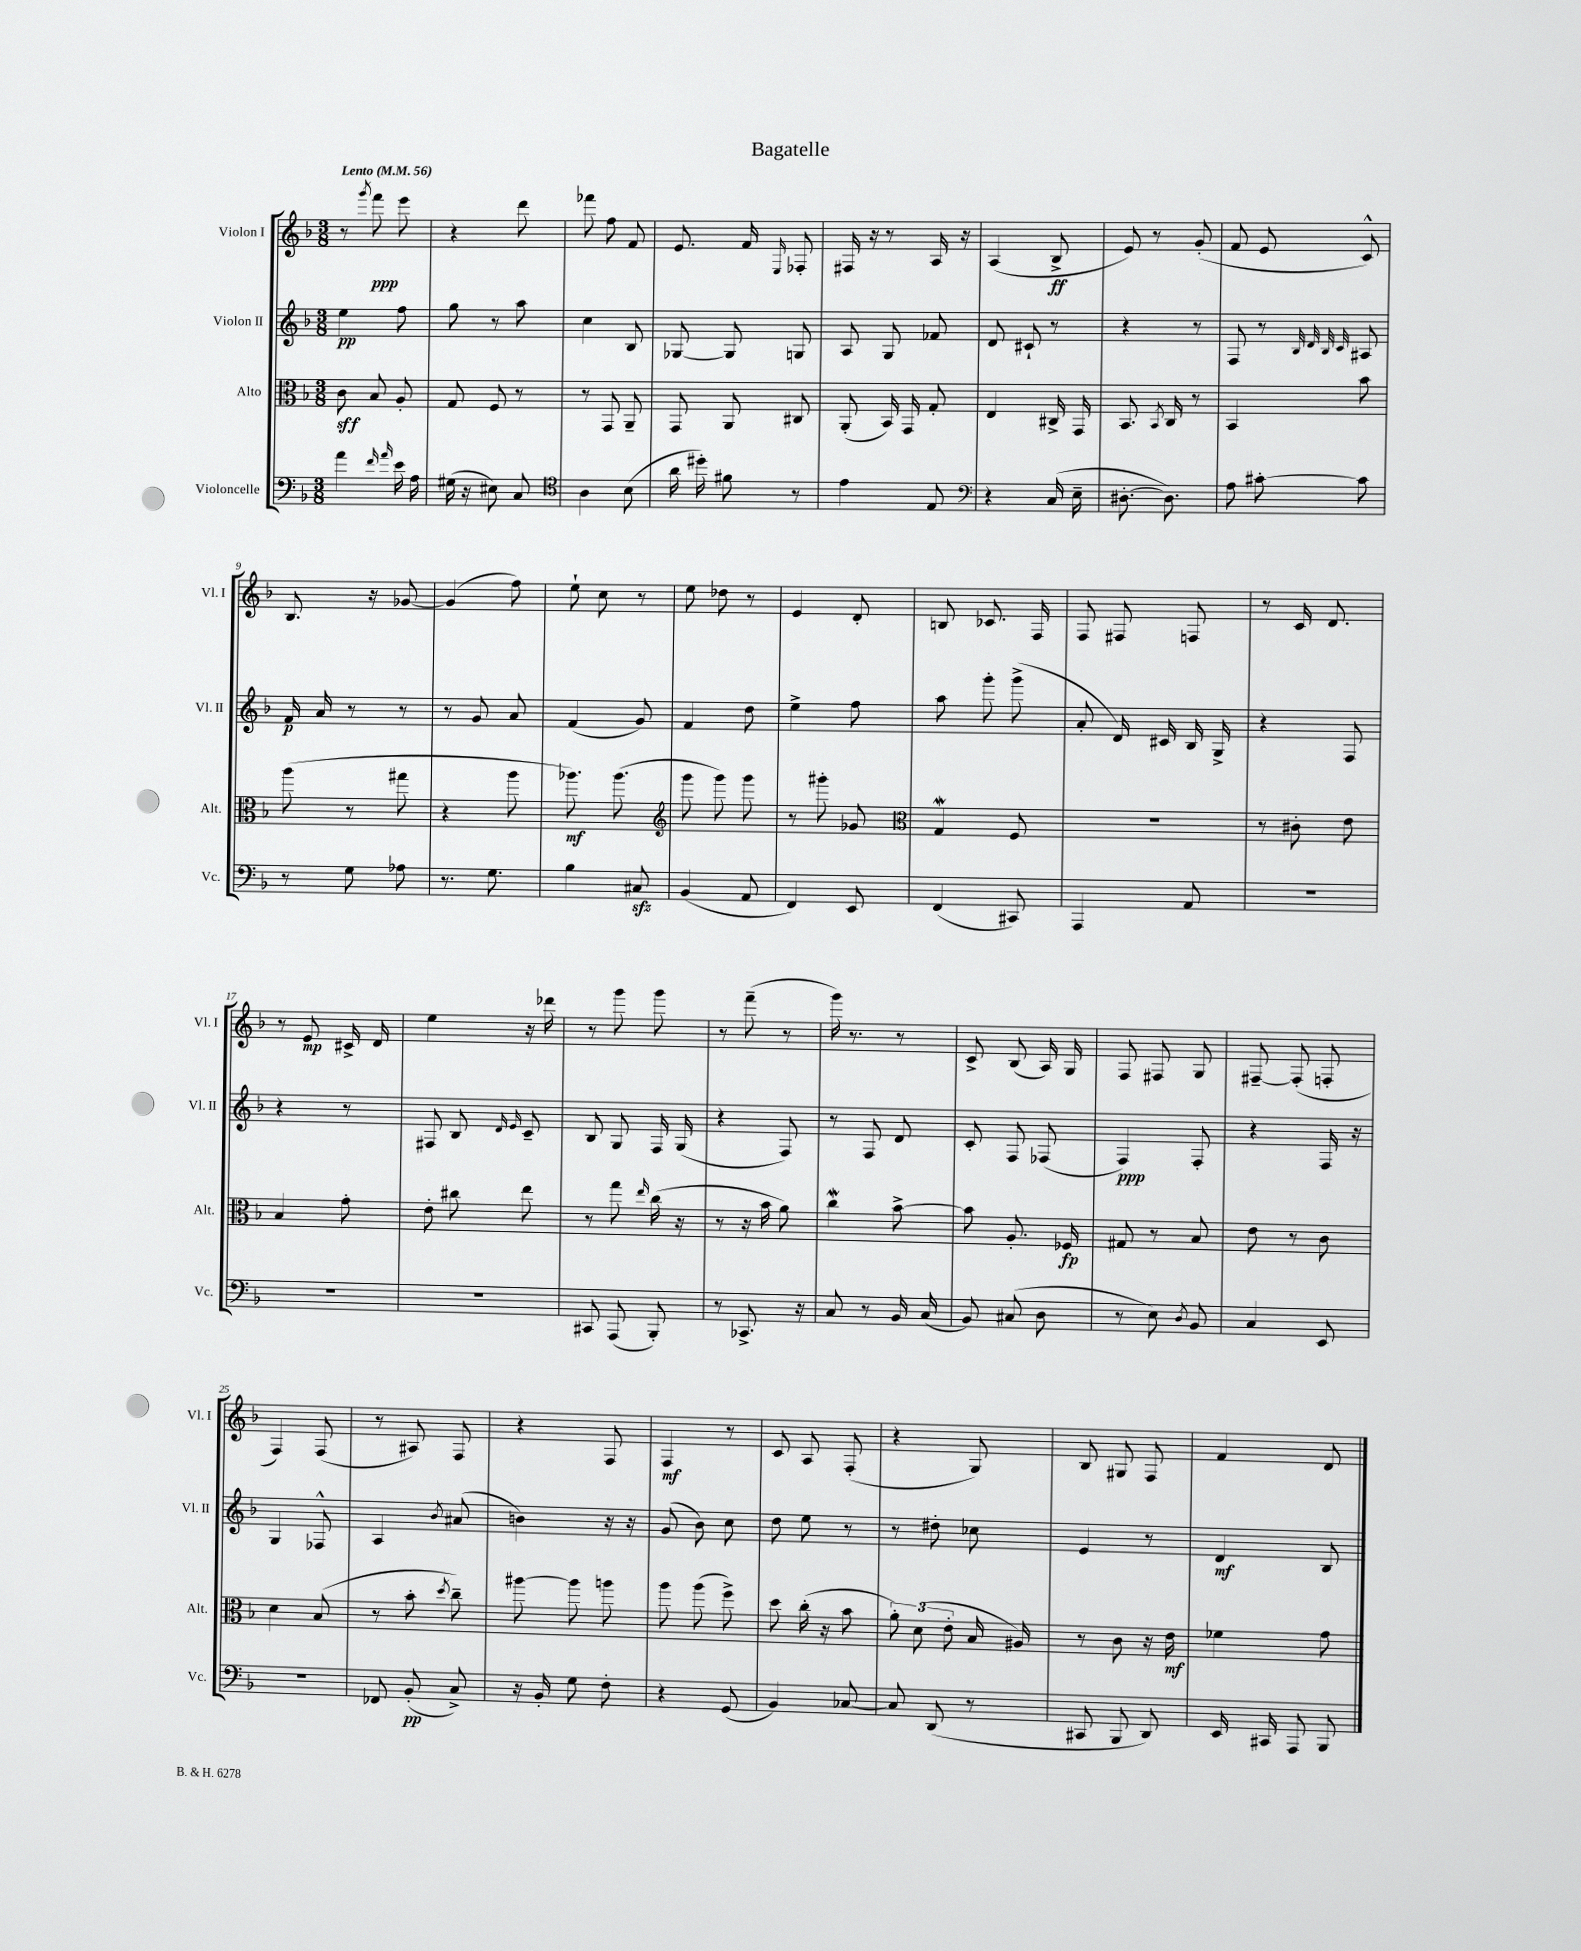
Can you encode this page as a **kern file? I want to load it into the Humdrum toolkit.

**kern	**dynam	**kern	**dynam	**kern	**dynam	**kern	**dynam
*part4	*part4	*part3	*part3	*part2	*part2	*part1	*part1
*staff4	*staff4	*staff3	*staff3	*staff2	*staff2	*staff1	*staff1
*I"Violoncelle	*	*I"Alto	*	*I"Violon II	*	*I"Violon I	*
*I'Vc.	*	*I'Alt.	*	*I'Vl. II	*	*I'Vl. I	*
*clefF4	*	*clefC3	*	*clefG2	*	*clefG2	*
*k[b-]	*	*k[b-]	*	*k[b-]	*	*k[b-]	*
*M3/8	*	*M3/8	*	*M3/8	*	*M3/8	*
*MM56	*	*MM56	*	*MM56	*	*MM56	*
=1	=1	=1	=1	=1	=1	=1	=1
!	!	!	!	!	!	!LO:TX:a:B:t=Lento	!
4a\	.	8c\	sff	4ee\	pp	8r	.
.	.	.	.	.	.	8qggg/	.
.	.	8B-/	.	.	.	8fff\	ppp
16qqf/	.	.	.	.	.	.	.
16qqa/	.	.	.	.	.	.	.
16e\	.	8A'/	.	8ff\	.	8eee\	.
16A\	.	.	.	.	.	.	.
=2	=2	=2	=2	=2	=2	=2	=2
(16G#X\	.	8G/	.	8gg\	.	4r	.
16r	.	.	.	.	.	.	.
8E#X\)	.	8F/	.	8r	.	.	.
8C/	.	8r	.	8aa\	.	8ddd\	.
=3	=3	=3	=3	=3	=3	=3	=3
*clefC4	*	*	*	*	*	*	*
4A\	.	8r	.	4cc\	.	8fff-X\	.
.	.	8GG/	.	.	.	8ff\	.
(8B-\	.	8AA~/	.	8B-/	.	8f/	.
=4	=4	=4	=4	=4	=4	=4	=4
16a\	.	8GG/	.	[8G-X/	.	8.e/	.
16dd#X'\)	.	.	.	.	.	.	.
8f#X\	.	8AA/	.	8G-/]	.	.	.
.	.	.	.	.	.	16f/	.
.	.	.	.	.	.	16qqE/	.
8r	.	8C#X/	.	8Gn/	.	8F-X'/	.
=5	=5	=5	=5	=5	=5	=5	=5
4e\	.	(8AA'/	.	8A/	.	16F#X/	.
.	.	.	.	.	.	16r	.
.	.	16BB-/)	.	8G/	.	8r	.
.	.	16GG/	.	.	.	.	.
8E/	.	8G'/	.	8f-X/	.	16A/	.
.	.	.	.	.	.	16r	.
=6	=6	=6	=6	=6	=6	=6	=6
*clefF4	*	*	*	*	*	*	*
4r	.	4E/	.	8d/	.	(4A/	.
.	.	.	.	8c#X`/	.	.	.
(16C/	.	16C#X^/	.	8r	.	8B-^/	ff
16E~\	.	16GG/	.	.	.	.	.
=7	=7	=7	=7	=7	=7	=7	=7
[8.D#X'\	.	8.BB-/	.	4r	.	8e/)	.
.	.	.	.	.	.	8r	.
.	.	8qBB-/	.	.	.	.	.
8.D#\])	.	16C/	.	.	.	.	.
.	.	8r	.	8r	.	(8g'/	.
=8	=8	=8	=8	=8	=8	=8	=8
8A\	.	4BB-/	.	8F/	.	8f/	.
[8c#X'\	.	.	.	8r	.	8e/	.
.	.	.	.	32qqB-/	.	.	.
.	.	.	.	32qqd/	.	.	.
.	.	.	.	32qqB-/	.	.	.
.	.	.	.	32qqc/	.	.	.
8c#\]	.	8b-\	.	8A#X/	.	8c^^/)	.
!!LO:LB:g=z
=9	=9	=9	=9	=9	=9	=9	=9
8r	.	(8aa\	.	16f/	p	8.B-/	.
.	.	.	.	16a/	.	.	.
8G\	.	8r	.	8r	.	.	.
.	.	.	.	.	.	16r	.
8A-X\	.	8gg#X\	.	8r	.	[8g-X/	.
=10	=10	=10	=10	=10	=10	=10	=10
8.r	.	4r	.	8r	.	(4g-/]	.
.	.	.	.	8g/	.	.	.
8.G\	.	.	.	.	.	.	.
.	.	8aa\	.	8a/	.	8ff\)	.
=11	=11	=11	=11	=11	=11	=11	=11
4B-\	.	8.aa-X\)	mf	(4f/	.	8ee`\	.
.	.	.	.	.	.	8cc\	.
.	.	(8.aa-\	.	.	.	.	.
8C#Xzz/	.	.	.	8g/)	.	8r	.
=12	=12	=12	=12	=12	=12	=12	=12
*	*	*clefG2	*	*	*	*	*
(4BB-/	.	8ggg\	.	4f/	.	8ee\	.
.	.	8ggg\)	.	.	.	8dd-X\	.
8AA/	.	8ggg\	.	8dd\	.	8r	.
=13	=13	=13	=13	=13	=13	=13	=13
4FF/)	.	8r	.	4ee^\	.	4e/	.
.	.	8ggg#X'\	.	.	.	.	.
8EE/	.	8g-X/	.	8ff\	.	8d'/	.
=14	=14	=14	=14	=14	=14	=14	=14
*	*	*clefC3	*	*	*	*	*
(4FF/	.	4GW/	.	8aa\	.	8Bn/	.
.	.	.	.	8ggg'\	.	8.c-X/	.
8CC#X/)	.	8F/	.	(8ggg^\	.	.	.
.	.	.	.	.	.	16F/	.
=15	=15	=15	=15	=15	=15	=15	=15
4AAA/	.	4.r	.	8a'/	.	8F/	.
.	.	.	.	16d/)	.	8F#X/	.
.	.	.	.	16c#X/	.	.	.
8AA/	.	.	.	16B-/	.	8Fn/	.
.	.	.	.	16G^/	.	.	.
=16	=16	=16	=16	=16	=16	=16	=16
4.r	.	8r	.	4r	.	8r	.
.	.	8c#X'\	.	.	.	16c/	.
.	.	.	.	.	.	8.d/	.
.	.	8e\	.	8F/	.	.	.
!!LO:LB:g=z
=17	=17	=17	=17	=17	=17	=17	=17
4.r	.	4B-/	.	4r	.	8r	.
.	.	.	.	.	.	8e/	mp
.	.	8g'\	.	8r	.	16c#X^/	.
.	.	.	.	.	.	16d/	.
=18	=18	=18	=18	=18	=18	=18	=18
4.r	.	8e'\	.	8F#X/	.	4ee\	.
.	.	8cc#X\	.	8B-/	.	.	.
.	.	.	.	16qqd/	.	.	.
.	.	.	.	16qqe/	.	.	.
.	.	8ee\	.	8c~/	.	16r	.
.	.	.	.	.	.	16ddd-X\	.
=19	=19	=19	=19	=19	=19	=19	=19
8CC#X/	.	8r	.	8B-/	.	8r	.
(8AAA/	.	8gg\	.	8G/	.	8ggg\	.
.	.	16qqee/	.	.	.	.	.
8BBB-'/)	.	(16cc\	.	16F/	.	8ggg\	.
.	.	16r	.	(16G/	.	.	.
=20	=20	=20	=20	=20	=20	=20	=20
8r	.	8r	.	4r	.	8r	.
8.CC-X^/	.	16r	.	.	.	(8fff~\	.
.	.	16b-\	.	.	.	.	.
.	.	8a\)	.	8F/)	.	8r	.
16r	.	.	.	.	.	.	.
=21	=21	=21	=21	=21	=21	=21	=21
8C/	.	4ccW\	.	8r	.	16ggg\)	.
.	.	.	.	.	.	8.r	.
8r	.	.	.	8F/	.	.	.
16BB-/	.	[8b-^\	.	8d/	.	8r	.
(16C/	.	.	.	.	.	.	.
=22	=22	=22	=22	=22	=22	=22	=22
8BB-/)	.	8b-\]	.	8c'/	.	8c^/	.
(8C#X/	.	8.A'/	.	8F/	.	(8B-/	.
8D\	.	.	.	(8F-X/	.	16A/)	.
.	.	16F-X/	fp	.	.	16G/	.
=23	=23	=23	=23	=23	=23	=23	=23
8r	.	8G#X/	.	4F/)	ppp	8F/	.
8E\)	.	8r	.	.	.	8F#X/	.
8qD/	.	.	.	.	.	.	.
8BB-/	.	8B-/	.	8F'/	.	8G/	.
=24	=24	=24	=24	=24	=24	=24	=24
4C/	.	8e\	.	4r	.	[8F#X~/	.
.	.	8r	.	.	.	(8F#'/]	.
8EE/	.	8c\	.	16F/	.	8Fn'/	.
.	.	.	.	16r	.	.	.
!!LO:LB:g=z
=25	=25	=25	=25	=25	=25	=25	=25
4.r	.	4d\	.	4G/	.	4F/)	.
.	.	(8B-/	.	8F-X^^/	.	(8F/	.
=26	=26	=26	=26	=26	=26	=26	=26
8FF-X/	.	8r	.	4A/	.	8r	.
(8BB-'/	pp	8b-'\	.	.	.	8A#X/)	.
.	.	8qdd/	.	8qb-/	.	.	.
8C^/)	.	8cc~\)	.	(8a#X/	.	8F/	.
=27	=27	=27	=27	=27	=27	=27	=27
16r	.	[8aa#X\	.	4bn\)	.	4r	.
16BB-'/	.	.	.	.	.	.	.
8G\	.	8aa#\]	.	.	.	.	.
8F'\	.	8aan\	.	16r	.	8F/	.
.	.	.	.	16r	.	.	.
=28	=28	=28	=28	=28	=28	=28	=28
4r	.	8aa\	.	(8g/	.	4F/	mf
.	.	(8aa\	.	8b-\)	.	.	.
(8GG/	.	8ff^\)	.	8cc\	.	8r	.
=29	=29	=29	=29	=29	=29	=29	=29
4BB-/)	.	8dd\	.	8dd\	.	8c/	.
.	.	(16cc'\	.	8ee\	.	8A/	.
.	.	16r	.	.	.	.	.
[8C-X/	.	8b-\	.	8r	.	(8F'/	.
=30	=30	=30	=30	=30	=30	=30	=30
8C-/]	.	12a'\)	.	8r	.	4r	.
.	.	(12d\	.	.	.	.	.
(8DD/	.	.	.	8dd#X'\	.	.	.
.	.	12e'\	.	.	.	.	.
8r	.	16B-/	.	8cc-X\	.	8G/)	.
.	.	16A#X/)	.	.	.	.	.
=31	=31	=31	=31	=31	=31	=31	=31
8CC#X/	.	8r	.	4e/	.	8B-/	.
8BBB-/	.	8c\	.	.	.	8G#X/	.
8DD/)	.	16r	.	8r	.	8F/	.
.	.	16e\	mf	.	.	.	.
=32	=32	=32	=32	=32	=32	=32	=32
16EE/	.	4f-X\	.	4d/	mf	4f/	.
16CC#X/	.	.	.	.	.	.	.
8AAA/	.	.	.	.	.	.	.
8BBB-/	.	8g\	.	8B-/	.	8d/	.
==	==	==	==	==	==	==	==
*-	*-	*-	*-	*-	*-	*-	*-
